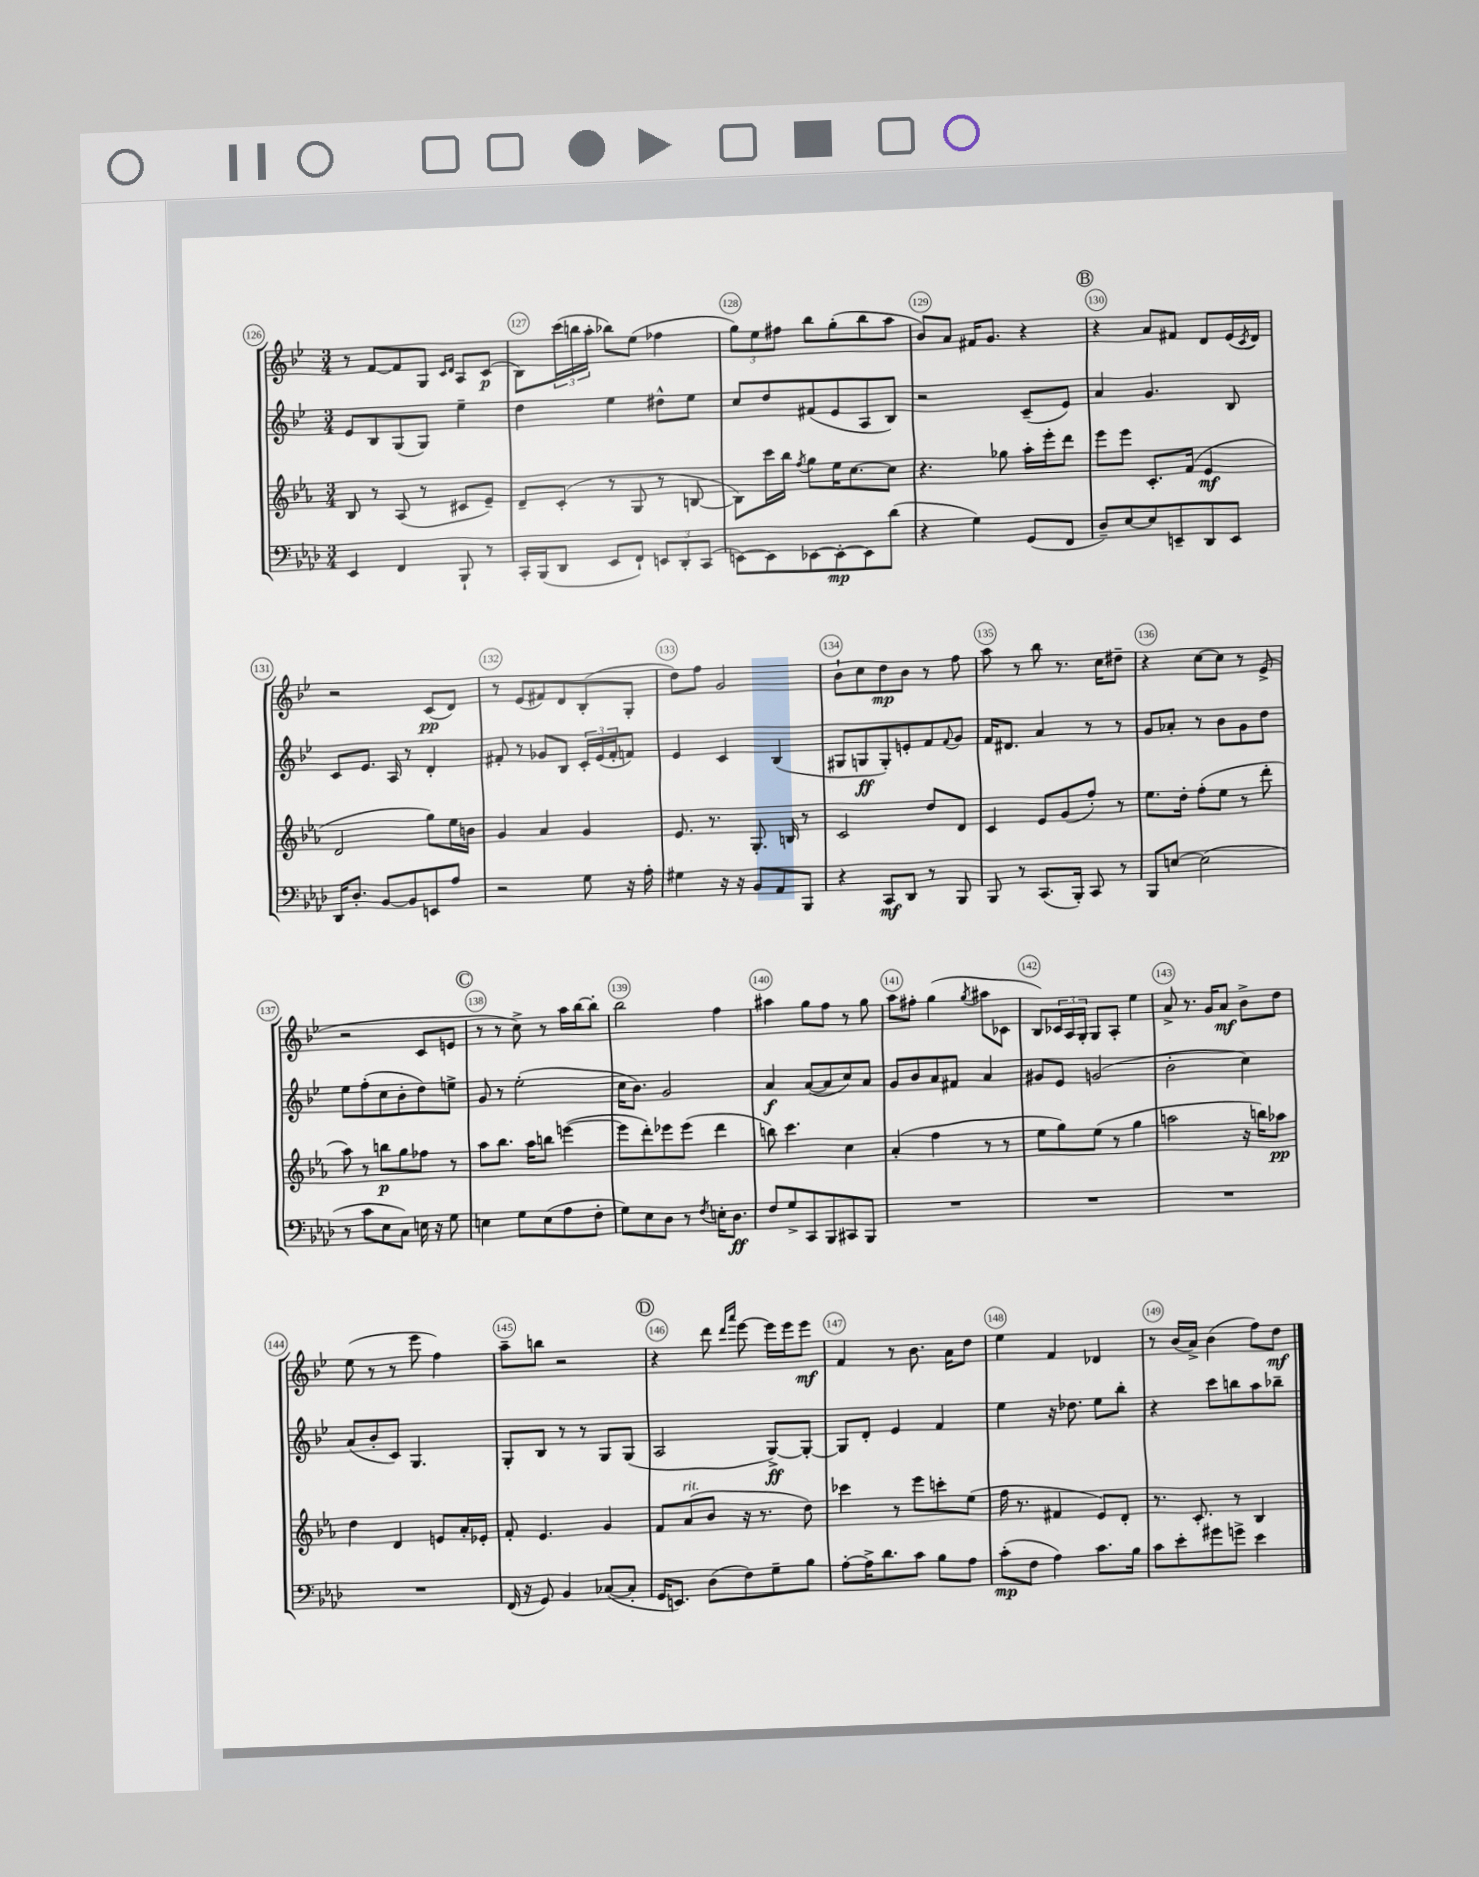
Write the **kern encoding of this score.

**kern	**kern	**kern	**kern
*staff4	*staff3	*staff2	*staff1
*clefF4	*clefG2	*clefG2	*clefG2
*k[b-e-a-d-]	*k[b-e-a-]	*k[b-e-]	*k[b-e-]
*M3/4	*M3/4	*M3/4	*M3/4
4EE-	8B-	8e-	8r
.	8r	8B-	[8f
4FF	(8A-	(8G	8f]
.	8r	8G)	8G
.	.	.	16qqc
.	.	.	16qqd
8BBB-`	8c#	4ee-~	8A
8r	8e-~)	.	(8c
=	=	=	=
16CC'	8d~	4dd	8B-)
(16BBB-	.	.	.
8DD-	(8c'	.	(24ccc
.	.	.	24bb
.	.	.	24aa'
8EE-	8r	4ee-	8bb-)
8FF`)	8G	.	(8ee-
12EE	8r	8dd#^^	4ff-
12DD-'	.	.	.
.	[8B	8ee-	.
(12CC	.	.	.
=	=	=	=
[8EE)	8B])	8cc	12gg)
.	.	.	12ee-
8EE]	16ccc	8dd	.
.	.	.	12ff#
.	16bb-	.	.
.	8qff	.	.
[8EE-	8gg	(8f#	8bb-
8EE-'_	16ee-	8e-	(8gg'
.	[8.cc	.	.
8EE-]	.	8A	8bb-
(8d-	8cc]	8B-)	8aa
=	=	=	=
4r	4.r	2r	8b-)
.	.	.	8a
4G)	.	.	16f#
.	.	.	8.g
.	8gg-	.	.
(8GG	16aa-'	(8c~	4r
.	16eee-'	.	.
8FF	8ddd	8e-)	.
=	=	=	=
8D-~)	8eee-	4a	4r
[8E-	8eee-	.	.
8E-]	8.c'	4.g	8a
8EE~	.	.	8f#
.	(16f	.	.
8DD-	4e-	.	8d
8EE	.	8B-	(16e-
.	.	.	8qc
.	.	.	16d)
=	=	=	=
16DD-	2d	8c	2r
8.D-'	.	.	.
.	.	8.e-	.
[8BB-	.	.	.
.	.	16A	.
8BB-]	.	8r	.
8EE	8gg)	4d'	(8c
8A-	16ee-	.	8d)
.	16b	.	.
=	=	=	=
2r	4g	8f#'	8r
.	.	8r	(8e-
.	4a-	8g-	8f#)
.	.	8B-	8d
8G	4g	24c'	(8B-'
.	.	(24e-	.
.	.	24f#'	.
16r	.	8f)	8G'
16A-'	.	.	.
=	=	=	=
4G#	8.e-	4e-	8dd)
.	.	.	8ff
.	8.r	.	.
16r	.	4c	2g
16r	.	.	.
8BB-	8.G'	.	.
8AA-	.	(4B-	.
.	16B	.	.
8BBB-	8r	.	.
=	=	=	=
4r	2c	8G#	8b-`
.	.	8G	8cc
8CC	.	8G')	8dd
8DD-	.	8e'	8b-
8r	8dd	8f	8r
.	.	8qqf	.
8BBB-	8d	8g	8ff
=	=	=	=
8BBB-	4c	16f	8aa
.	.	8.d#	.
8r	.	.	8r
(8.CC	8e-	4a	8bb-
.	(8g	.	8.r
16BBB-')	.	.	.
8CC	8ff')	8r	.
.	.	.	16cc
8r	8r	8r	8dd#~
=	=	=	=
8BBB-	8.ee-	8g	4r
[8E	.	8a-'	.
.	16dd'	.	.
(2E]	(8ff'	8r	[8cc
.	8ee-	8b-	8cc]
.	8r	8g	8r
.	8ddd'	8dd	(8e-^
=	=	=	=
8r	8aa-)	8ee-	2r
8c	8r	(8ff'	.
8E-	8bb	8cc	.
8C)	8gg	8b-'	.
16E	8ff-	8dd)	8c
16r	.	.	.
8G	8r	8ee^	8e
=	=	=	=
4E	8aa-	8g	8r
.	8.bb-	8r	8r
8G	.	(2ee-'	8cc^)
.	16aa-	.	.
(8E	8bb	.	8r
8A-	([4eee	.	16aa
.	.	.	[16bb-
8F'	.	.	8bb-']
=	=	=	=
8G)	8eee]	16cc	2bb-
.	.	8.b-)	.
8E-	8ddd')	.	.
8D-	8eee-	2g	.
8r	(8eee-	.	.
8qF	.	.	.
16E'	4ddd	.	4ff
8.D-	.	.	.
=	=	=	=
8F	8bb)	4a	4aa#
8G^	4.ccc	.	.
8CC	.	([8a	8gg
8BBB-	.	8a]	8ff
8CC#	4cc	8cc)	8r
8BBB-	.	8a	8gg
=	=	=	=
2.r	(4a-'	8g	8aa
.	.	8b-	8ff#'
.	4ff	8a	(4gg
.	.	8f#	.
.	.	.	8qgg
.	8r	4a	8aa#
.	8r	.	8c-
=	=	=	=
2.r	8ee-	8g#	8B-)
.	8gg)	8e-	24c-
.	.	.	24A
.	.	.	24G'
.	(8ee-	(2g	8G
.	8r	.	8A'
.	4gg	.	4ee-
=	=	=	=
2.r	2aa	2b-'	8a^
.	.	.	8.r
.	.	.	16g
.	.	.	8a
.	16r	4cc)	8b-^
.	16bb)	.	.
.	8aa-	.	8dd
=	=	=	=
2.r	4dd	(8a	(8ee-
.	.	8b-'	8r
.	4d	8c)	8r
.	.	4.G	8eee-
.	8e	.	4ff)
.	16a-'	.	.
.	16e-'	.	.
=	=	=	=
(16FF	8f'	8G'	8aa~
16r	.	.	.
8GG)	4.e-	8B-	8bb
4BB-	.	8r	2r
.	.	8r	.
([8C-	4g	8G	.
8C-']	.	(8G	.
=	=	=	=
16GG	8f	2A	4r
8.EE)	.	.	.
.	(8a-	.	.
(8D-	8b-	.	8ddd
.	.	.	16qqddd
.	.	.	16qqaaa
8F)	16r	.	[8eee-
.	8.r	.	.
8G~	.	[8G^)	16eee-]
.	.	.	16eee-
8B-	8dd)	8G'_	8eee-
=	=	=	=
[8A-'	4ccc-	8G]	4f
16A-^]	.	8d'	.
8.d-	.	.	.
.	8r	4e-	8r
8c	8eee-	.	8.b-
8B-	8ccc'	4f	.
.	.	.	16a
8A-	(8ee-	.	8dd
=	=	=	=
(8c'	16ff	4ee-	4ee-
.	8.r	.	.
8F	.	.	.
4A-)	4f#	16r	4f
.	.	8.dd-	.
8.c	8e-)	8ee-	4d-
.	8d'	8bb-'	.
16B-	.	.	.
=	=	=	=
8c	8.r	4r	8r
8e-'	.	.	(16b-
.	8.c'	.	16a^)
8g#	.	8ccc	(4b-
8g^	8r	8bb	.
4e-	4B-	8aa	8ff)
.	.	8bb-~	8dd
==	==	==	==
*-	*-	*-	*-
